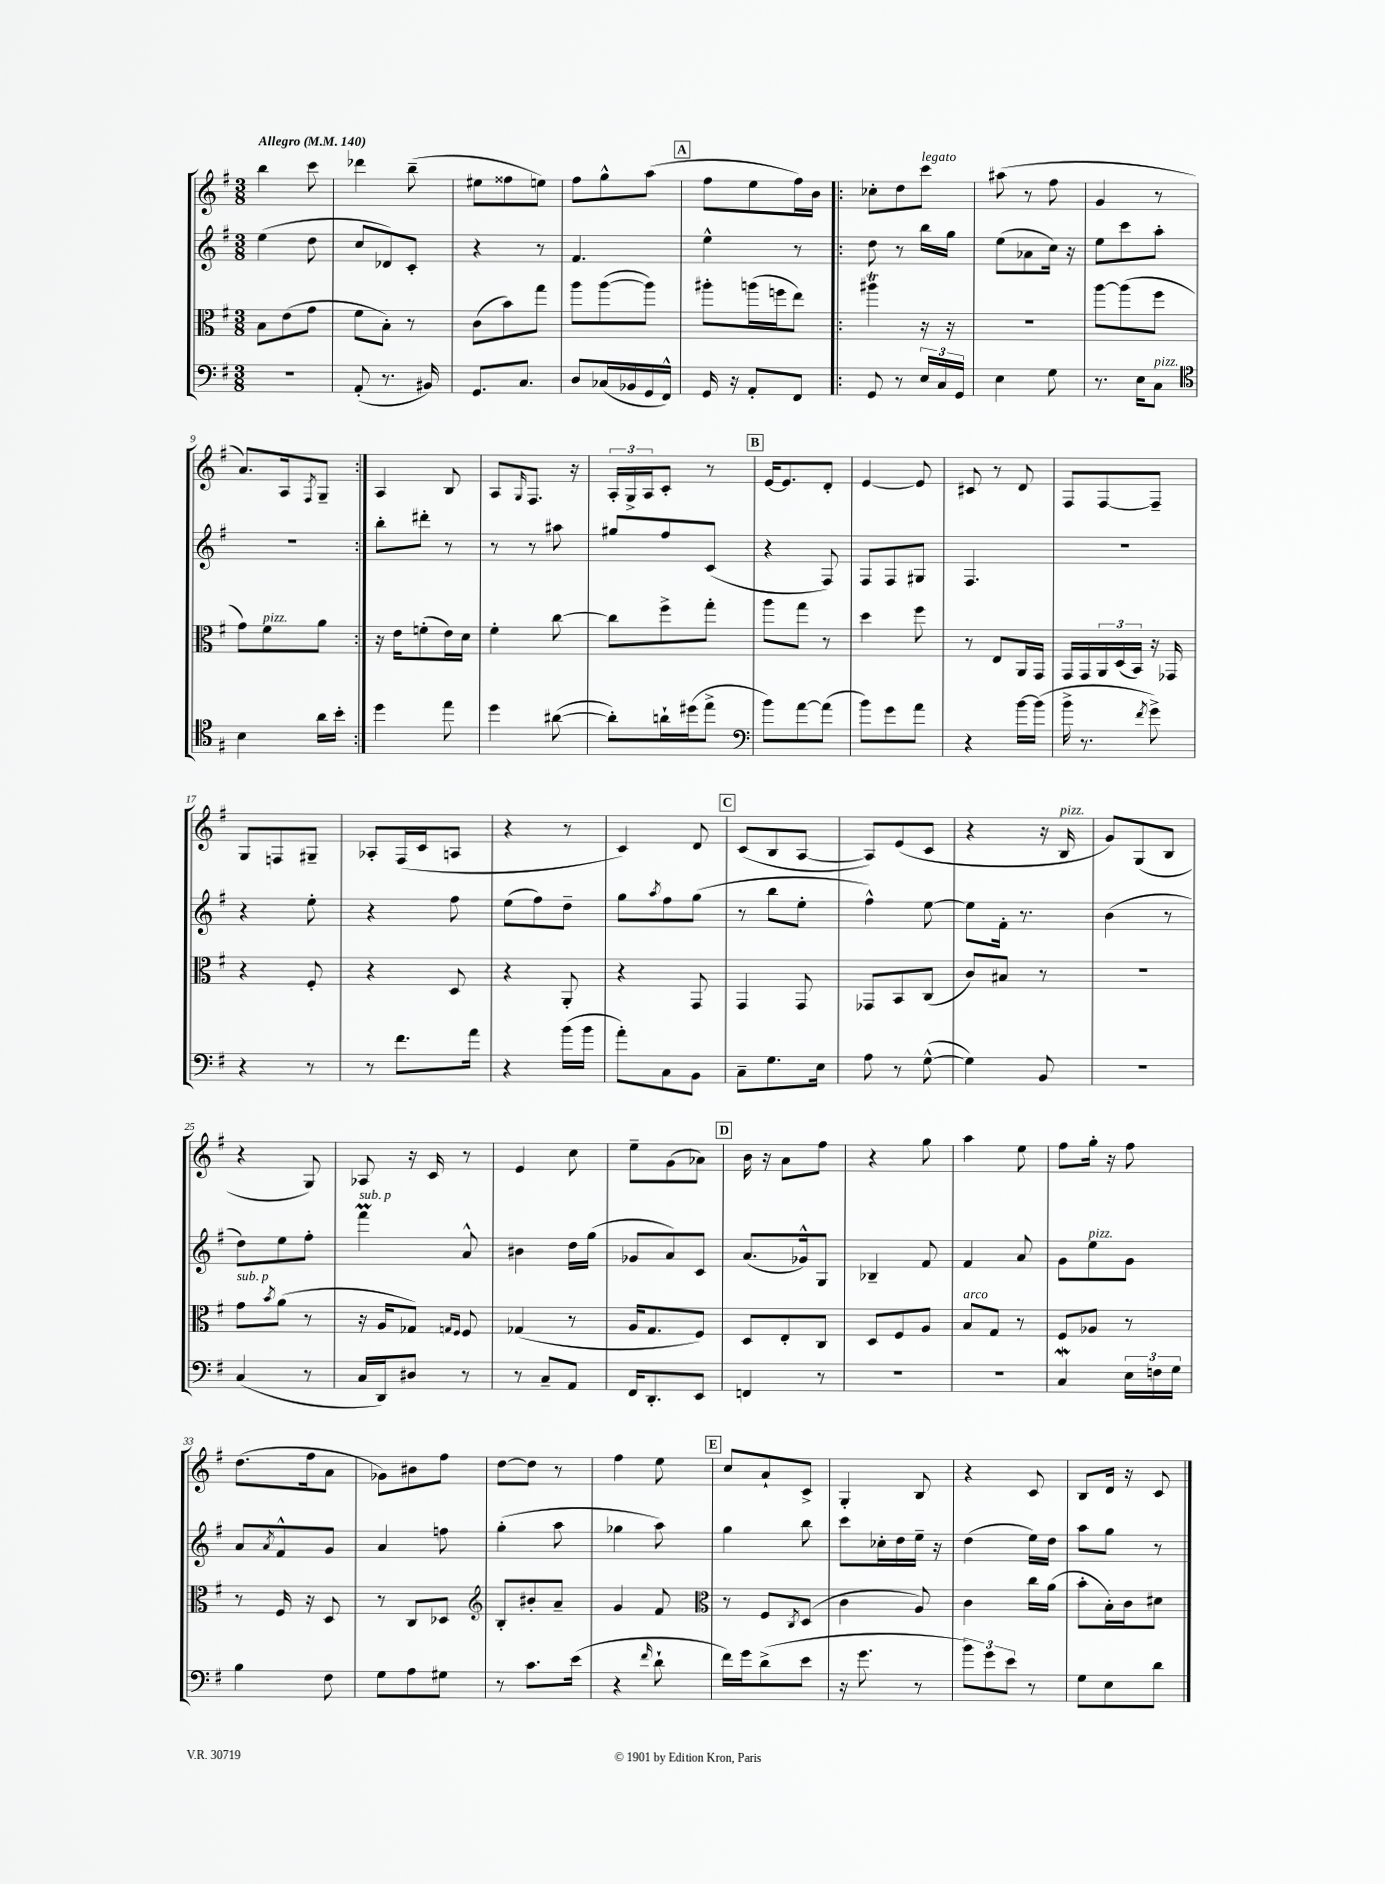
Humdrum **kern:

**kern	**kern	**kern	**kern
*part4	*part3	*part2	*part1
*staff4	*staff3	*staff2	*staff1
*clefF4	*clefC3	*clefG2	*clefG2
*k[f#]	*k[f#]	*k[f#]	*k[f#]
*M3/8	*M3/8	*M3/8	*M3/8
*MM140	*MM140	*MM140	*MM140
=1	=1	=1	=1
!	!	!	!LO:TX:a:B:t=Allegro
4.r	8B\L	(4ee\	4bb\
.	(8e\	.	.
.	8g\J	8dd\	8ccc\
=2	=2	=2	=2
(8AA'/	8f#\L	8cc/L	4ddd-X\
8.r	8B'\J)	8d-X/)	.
.	8r	8c'/J	(8bb~\
16BB#X/)	.	.	.
=3	=3	=3	=3
8.GG/L	(8c\L	4r	8ee#X\L
.	8b\)	.	8ff##X\
8.C/J	.	.	.
.	8gg\J	8r	8een\J)
=4	=4	=4	=4
8D/L	8aa\L	4.f#/	8ff#\L
(16C-X/L	([8aa\	.	8gg^^\
16BB-X/	.	.	.
16GG/	8aa\J])	.	(8aa\J
16FF#^^/JJ)	.	.	.
!!LO:REH:place=s1:t=A
=5	=5	=5	=5
16GG/	8aa#X'\L	4ee^^\	8ff#\L
16r	.	.	.
8AA'/L	(16aan\L	.	8ee\
.	16ffn\J	.	.
8FF#/J	8ee\J)	8r	16ff#\L)
.	.	.	16b\JJ
=6!|:	=6!|:	=6!|:	=6!|:
8GG/	4aa#Xt\	8dd\	8cc-X'\L
8r	.	8r	8dd\
!	!	!	!LO:TX:a:i:t=legato
24E/LL	16r	16bb\LL	8ccc\J
24C/	.	.	.
.	16r	16gg\JJ	.
24GG/JJ	.	.	.
=7	=7	=7	=7
4E\	4.r	(8ee\L	(8aa#X\
.	.	8a-X\	8r
8G\	.	16cc\Jk)	8ff#\
.	.	16r	.
=8	=8	=8	=8
8.r	[8aa\L	8ee\L	4g/
.	(8aa\]	8ccc\	.
16E\KL	.	.	.
!LO:TX:a:i:t=pizz.	!	!	!
8C\J	8ff#\J	8aa'\J	8r
!!LO:LB:g=z
=9	=9	=9	=9
*clefC4	*	*	*
4B\	8g\L)	4.r	8.a/L)
!	!LO:TX:a:i:t=pizz.	!	!
.	8f#\	.	.
.	.	.	16A/k
.	.	.	8qF#/
16a\LL	8a\J	.	8G~/J
16b'\JJ	.	.	.
=10:|!	=10:|!	=10:|!	=10:|!
4dd\	16r	8bb'\L	4A/
.	16e\KL	.	.
.	(8fn'\	8ddd#X'\J	.
8ee\	16e\L)	8r	8B/
.	16d\JJ	.	.
=11	=11	=11	=11
4dd\	4f#'\	8r	8A/L
.	.	.	16qqG/
.	.	8r	8.F#/J
([8a#X\	[8cc\	8aa#X\	.
.	.	.	16r
=12	=12	=12	=12
8a#'\L])	8cc\L]	8gg#X/L	24A'/LL
.	.	.	24G^/
.	.	.	24A/J
16an`\L	8ff#^\	8ff#/	8c'/J
(16dd#X\J	.	.	.
8ee^\J	8gg'\J	(8c/J	8r
!!LO:REH:place=s1:t=B
=13	=13	=13	=13
*clefF4	*	*	*
8b\L)	8aa\L	4r	[16e/KL
.	.	.	8.e/]
[8a\	8gg\J	.	.
(8a\J]	8r	8F#/)	8d'/J
=14	=14	=14	=14
8b\L)	4dd\	8F#/L	[4e/
8g\	.	8F#/	.
8a\J	8ff#\	8G#X/J	8e/]
=15	=15	=15	=15
4r	8r	4.F#/	8c#X/
.	8E/L	.	8r
[16b\LL	16AA/L	.	8d/
(16b\JJ]	16GG/JJ	.	.
=16	=16	=16	=16
16b^\	16GG/LL	4.r	8F#/L
8.r	16GG/	.	.
.	24AA/	.	[8F#/
.	(24D/	.	.
.	24BB/JJ)	.	.
8qf#/	.	.	.
8g^\)	16r	.	8F#~/J]
.	16GG-X/	.	.
!!LO:LB:g=z
=17	=17	=17	=17
4r	4r	4r	8G/L
.	.	.	8Fn/
8r	8F#'/	8ee'\	8G#X~/J
=18	=18	=18	=18
8r	4r	4r	8A-X'/L
8.f#\L	.	.	(16F#/L
.	.	.	16c/J
.	8D/	8ff#\	8An/J
16a\Jk	.	.	.
=19	=19	=19	=19
4r	4r	(8ee\L	4r
.	.	8ff#\)	.
(16b\LL	8AA'/	8dd~\J	8r
16b\JJ	.	.	.
=20	=20	=20	=20
8a'\L)	4r	8gg\L	4c/)
.	.	8qaa/	.
8C\	.	8ff#\	.
8BB\J	8GG/	(8gg\J	8d/
!!LO:REH:place=s1:t=C
=21	=21	=21	=21
8C~\L	4GG/	8r	(8c/L
8.G\	.	8bb\L	8B/
.	8GG/	8ee'\J	[8A/J
16E\Jk	.	.	.
=22	=22	=22	=22
8A\	8GG-X/L	4ff#^^\)	8A/L])
8r	8BB/	.	(8e/
([8G^^\	(8C/J	[8ee\	8c/J
=23	=23	=23	=23
4G\])	8c/L)	8ee\L]	4r
.	8B#X/J	16f#'\Jk	.
.	.	8.r	.
8BB/	8r	.	16r
!	!	!	!LO:TX:a:i:t=pizz.
.	.	.	16B/
=24	=24	=24	=24
4.r	4.r	(4b\	8g/L)
.	.	.	(8G/
.	.	8r	8B/J
!!LO:LB:g=z
=25	=25	=25	=25
!	!LO:TX:a:i:t=sub. p	!	!
(4C/	8g\L	8dd\L)	4r
.	8qb/	.	.
.	(8a\J	8ee\	.
8r	8r	8ff#'\J	8G/)
=26	=26	=26	=26
!	!	!LO:TX:a:i:t=sub. p	!
16C/LL	16r	4fff#m\	8A-X/
16DD/J)	16A/KL	.	.
8D#X/J	8G-X/J)	.	16r
.	.	.	16c/
.	16qqGn/LL	.	.
.	16qqF#/JJ	.	.
8r	8F#/	8a^^/	8r
=27	=27	=27	=27
8r	(4G-X/	4b#X\	4e/
8C~/L	.	.	.
8AA/J	8r	16dd\LL	8cc\
.	.	(16gg\JJ	.
=28	=28	=28	=28
16FF#/KL	16A/KL	8g-X/L	8ee~\L
8.DD'/	8.G/	.	.
.	.	8a/)	(8g\
8EE/J	8F#/J)	8c/J	8a-X\J)
!!LO:REH:place=s1:t=D
=29	=29	=29	=29
4FFn/	8D/L	(8.a/L	16b\
.	.	.	16r
.	8E'/	.	8a\L
.	.	16g-X^^/k)	.
8r	8C/J	8G/J	8ff#\J
=30	=30	=30	=30
4.r	8D/L	4B-X~/	4r
.	8F#/	.	.
.	8A/J	8f#/	8gg\
=31	=31	=31	=31
!	!LO:TX:a:i:t=arco	!	!
4.r	8B/L	4f#/	4aa\
.	8G/J	.	.
.	8r	8a/	8ee\
=32	=32	=32	=32
4Cw/	8F#/L	8g\L	8ff#\L
!	!	!LO:TX:a:i:t=pizz.	!
.	8A-X/J	8ee\	16gg'\Jk
.	.	.	16r
24E\LL	8r	8g\J	8ff#\
24Fn\	.	.	.
24G\JJ	.	.	.
!!LO:LB:g=z
=33	=33	=33	=33
4B\	8r	8a/L	(8.dd\L
.	.	8qa/	.
.	16F#/	8f#^^/	.
.	16r	.	16ff#\k
8F#\	8D/	8g/J	8a\J
=34	=34	=34	=34
8G\L	8r	4a/	8g-X\L)
8A\	8C/L	.	8b#X\
8G#X\J	8D-X/J	8ffn\	8ff#\J
=35	=35	=35	=35
*	*clefG2	*	*
8r	8B'/L	(4gg'\	[8dd\L
8.c\L	8b#X'/	.	8dd\J]
.	8a~/J	8aa\	8r
(16e\Jk	.	.	.
=36	=36	=36	=36
4r	4g/	4gg-X\	4ff#\
16qqf#/	.	.	.
8d`\	8f#/	8aa\)	8ee\
!!LO:REH:place=s1:t=E
=37	=37	=37	=37
*	*clefC3	*	*
16f#\LL)	8r	4gg\	8cc/L
16g\J	.	.	.
(8d^\	8F#/L	.	8a`/
.	8qC/	.	.
8e\J	(8D/J	8bb\	8c^/J
=38	=38	=38	=38
16r	4c\	8ccc\L	4G'/
8.g\	.	.	.
.	.	16cc-X'\L	.
.	.	16dd\	.
8r	8A/)	16ee~\JJ	8B/
.	.	16r	.
=39	=39	=39	=39
12b\L)	4c\	(4dd\	4r
12g\	.	.	.
12e\J	.	.	.
8r	16cc\LL	16ee\LL)	8c/
.	(16a\JJ	16dd\JJ	.
=40	=40	=40	=40
8G\L	8b'\L	8aa\L	8B/L
8E\	16B'\L)	8gg\J	16d/Jk
.	16c\J	.	16r
8d\J	8d#X\J	8r	8c/
==	==	==	==
*-	*-	*-	*-
